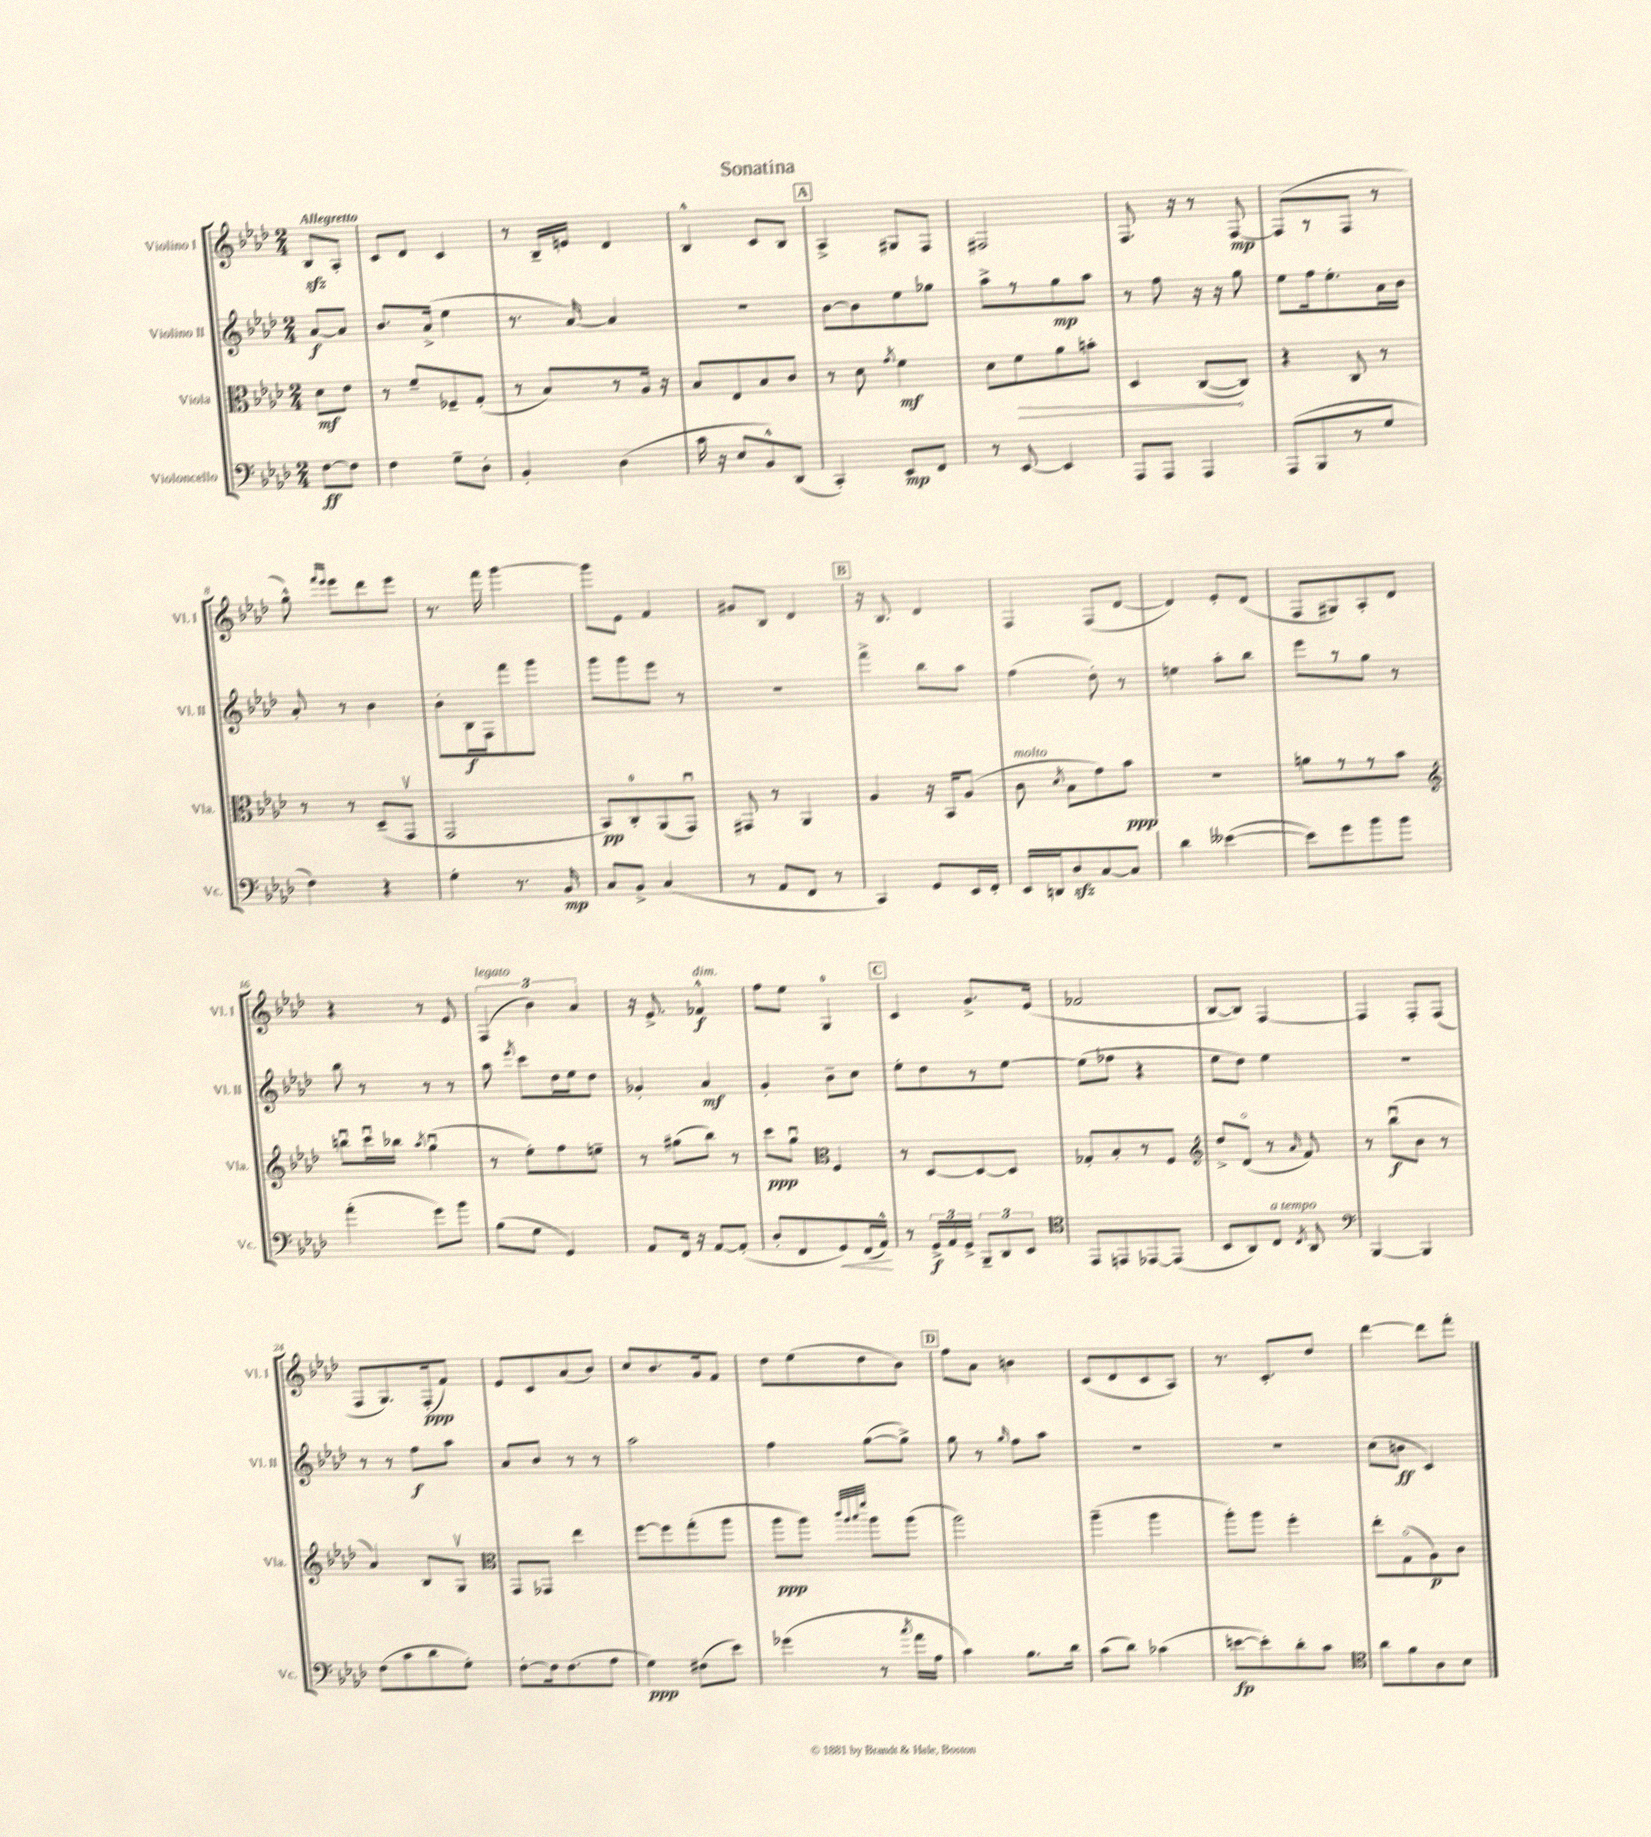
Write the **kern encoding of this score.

**kern	**dynam	**kern	**dynam	**kern	**dynam	**kern	**dynam
*part4	*part4	*part3	*part3	*part2	*part2	*part1	*part1
*staff4	*staff4	*staff3	*staff3	*staff2	*staff2	*staff1	*staff1
*I"Violoncello	*	*I"Viola	*	*I"Violino II	*	*I"Violino I	*
*I'Vc.	*	*I'Vla.	*	*I'Vl. II	*	*I'Vl. I	*
*clefF4	*	*clefC3	*	*clefG2	*	*clefG2	*
*k[b-e-a-d-]	*	*k[b-e-a-d-]	*	*k[b-e-a-d-]	*	*k[b-e-a-d-]	*
*M2/4	*	*M2/4	*	*M2/4	*	*M2/4	*
=	=	=	=	=	=	=	=
!	!	!	!	!	!	!LO:TX:a:B:t=Allegretto	!
[8F\L	ff	8d-\L	mf	[8a-/L	f	8B-zz/L	.
8F\J]	.	8e-\J	.	8a-/J]	.	8A-'/J	.
=1	=1	=1	=1	=1	=1	=1	=1
4F\	.	8r	.	8.b-/L	.	8c/L	.
.	.	8f~/L	.	.	.	8d-/J	.
.	.	.	.	(16a-^/Jk	.	.	.
8G~\L	.	8F-X~/	.	4ee-\	.	4c/	.
8D-'\J	.	(8G'/J	.	.	.	.	.
=2	=2	=2	=2	=2	=2	=2	=2
4BB-'/	.	8r	.	8.r	.	8r	.
.	.	8B-/L)	.	.	.	16B-~/LL	.
.	.	.	.	[16a-/)	.	16en/JJ	.
(4D-\	.	8r	.	4a-/]	.	4d-/	.
.	.	16A-/Jk	.	.	.	.	.
.	.	16r	.	.	.	.	.
=3	=3	=3	=3	=3	=3	=3	=3
16c\	.	8B-/L	.	2r	.	4B-^^/	.
16r	.	.	.	.	.	.	.
8E-/L	.	8E-/	.	.	.	.	.
8BB-^^/)	.	8B-/	.	.	.	8c/L	.
(8DD-/J	.	8c/J	.	.	.	8B-/J	.
!!LO:REH:place=s1:t=A
=4	=4	=4	=4	=4	=4	=4	=4
4CC'/)	.	8r	.	[8b-\L	.	4A-^/	.
.	.	8d-\	.	8b-\]	.	.	.
.	.	8qg/	.	.	.	.	.
8EE-/L	mp	4f\	mf	8ee-\	.	8G#X/L	.
8FF/J	.	.	.	8gg-X\J	.	8F/J	.
=5	=5	=5	=5	=5	=5	=5	=5
8r	.	8d-\L	.	8aa-^\L	.	2F#X/	.
!	!	!	!LO:HP:b	!	!	!	!
[8EE-/	.	8f\	>	8r	.	.	.
4EE-/]	.	8a-\	.	8gg\	mp	.	.
.	.	8bn'\J	.	8aa-\J	.	.	.
=6	=6	=6	=6	=6	=6	=6	=6
8AAA-/L	.	4D-/	.	8r	.	8.F/	.
8AAA-/J	.	.	.	8ff\	.	.	.
.	.	.	.	.	.	16r	.
4AAA-/	.	([8C/L	.	16r	.	8r	.
.	.	.	.	16r	.	.	.
.	.	8C/J])	]	8gg\	.	[8F/	mp
=7	=7	=7	=7	=7	=7	=7	=7
(8AAA-/L	.	4r	.	8ee-\L	.	(8F/L]	.
8BBB-/	.	.	.	16ff\k	.	8r	.
.	.	.	.	8.ee-'\	.	.	.
8r	.	8C/	.	.	.	8F/J	.
8G/J	.	8r	.	16a-\L	.	8r	.
.	.	.	.	16b-\JJ	.	.	.
!!LO:LB:g=z
=8	=8	=8	=8	=8	=8	=8	=8
4F\)	.	8r	.	8a-'/	.	8gg^^\)	.
.	.	.	.	.	.	16qqfff/LL	.
.	.	.	.	.	.	16qqeee-/JJ	.
.	.	8r	.	8r	.	8eee-\L	.
4r	.	(8D-~/L	.	4b-\	.	8ddd-\	.
.	.	8GGv/J	.	.	.	8eee-\J	.
=9	=9	=9	=9	=9	=9	=9	=9
4G'\	.	2GG/	.	8b-'\L	.	8.r	.
.	.	.	.	16B-\L	f	.	.
.	.	.	.	16F\J	.	16fff\	.
8.r	.	.	.	8fff\	.	[4ggg\	.
.	.	.	.	8ggg\J	.	.	.
16BB-/	mp	.	.	.	.	.	.
=10	=10	=10	=10	=10	=10	=10	=10
8C/L	.	8BB-/L)	pp	8ggg\L	.	8ggg\L]	.
8BB-^/J	.	8C'/	.	8ggg\	.	8e-\J	.
(4C/	.	(8AA-/	.	8eee-\J	.	4f/	.
.	.	8GGu/J)	.	8r	.	.	.
=11	=11	=11	=11	=11	=11	=11	=11
8r	.	8GG#X/	.	2r	.	8g#X/L	.
8AA-/L	.	8r	.	.	.	8B-/J	.
8FF/J	.	4AA-/	.	.	.	4d-/	.
8r	.	.	.	.	.	.	.
!!LO:REH:place=s1:t=B
=12	=12	=12	=12	=12	=12	=12	=12
4CC/)	.	4A-/	.	4fff^\	.	16r	.
.	.	.	.	.	.	8.B-/	.
8GG/L	.	16r	.	8bb-\L	.	4d-/	.
.	.	16BB-/KL	.	.	.	.	.
16EE-/L	.	(8A-/J	.	8aa-\J	.	.	.
16FF'/JJ	.	.	.	.	.	.	.
=13	=13	=13	=13	=13	=13	=13	=13
!	!	!LO:TX:a:i:t=molto	!	!	!	!	!
16EE-/LL	.	8c\	.	(4ff\	.	4F/	.
16DDn/J	.	.	.	.	.	.	.
.	.	8qd-/	.	.	.	.	.
8D-zz/	.	8B-\L	.	.	.	.	.
[8C/	.	8g\)	.	8dd-'\)	.	(8F/L	.
8C/J]	.	8b-\J	ppp	8r	.	[8d-/J	.
=14	=14	=14	=14	=14	=14	=14	=14
4d-\	.	2r	.	4een\	.	4d-/])	.
([4e--X\	.	.	.	8aa-'\L	.	8e-'/L	.
.	.	.	.	8bb-\J	.	(8d-/J	.
=15	=15	=15	=15	=15	=15	=15	=15
8e--\L])	.	8an\L	.	8eee-\L	.	8F/L	.
8g\	.	8r	.	8r	.	8G#X/)	.
8b-\	.	8r	.	8gg\J	.	8A-'/	.
8b-\J	.	8b-\J	.	8r	.	8d-/J	.
!!LO:LB:g=z
=16	=16	=16	=16	=16	=16	=16	=16
*	*	*clefG2	*	*	*	*	*
(4a-'\	.	8bbnu\L	.	8bb-\	.	4r	.
.	.	16cccu\L	.	8r	.	.	.
.	.	16bb-X\JJ	.	.	.	.	.
.	.	8qaa-/	.	.	.	.	.
8g\L)	.	(4ggu\	.	8r	.	8r	.
8b-\J	.	.	.	8r	.	8e-/	.
=17	=17	=17	=17	=17	=17	=17	=17
!	!	!	!	!	!	!LO:TX:a:i:t=legato	!
(8B-\L	.	8r	.	8aa-\	.	(6F/	.
.	.	.	.	8qeee-/	.	.	.
8G\J	.	8ee-'\L)	.	8ccc\L	.	.	.
.	.	.	.	.	.	6b-\)	.
4GG/)	.	8ff\	.	16dd-\L	.	.	.
.	.	.	.	16ee-\J	.	.	.
.	.	.	.	.	.	6a-/	.
.	.	8een~\J	.	8dd-\J	.	.	.
=18	=18	=18	=18	=18	=18	=18	=18
8AA-/L	.	8r	.	4g-X'/	.	16r	.
.	.	.	.	.	.	8.e-^/	.
16FF/Jk	.	(8gg#X\L	.	.	.	.	.
16r	.	.	.	.	.	.	.
!	!	!	!	!	!	!LO:TX:a:i:t=dim.	!
[8AA-/L	.	8bb-\J)	.	4a-/	mf	4f-X^^/	f
(8AA-'/J]	.	8r	.	.	.	.	.
=19	=19	=19	=19	=19	=19	=19	=19
8D-'/L	.	8ccc\L	ppp	4g'/	.	8ff\L	.
8FF/	.	8ggu\J	.	.	.	8ee-\J	.
*	*	*clefC3	*	*	*	*	*
!	!LO:HP:b	!	!	!	!	!	!
8GG/)	<	4F/	.	8b-~\L	.	4G/	.
(16FF/L	.	.	.	8cc\J	.	.	.
16AA-^^/JJ)	.	.	.	.	.	.	.
.	[	.	.	.	.	.	.
!!LO:REH:place=s1:t=C
=20	=20	=20	=20	=20	=20	=20	=20
8r	.	8r	.	8ee-'\L	.	4c/	.
24GG^/LL	f	[8D-/L	.	8dd-\	.	.	.
24AA-/	.	.	.	.	.	.	.
24GG^/JJ	.	.	.	.	.	.	.
12BBB-~/L	.	8D-/_	.	8r	.	8.g^/L	.
12DD-/	.	.	.	.	.	.	.
.	.	8D-/J]	.	[8ee-\J	.	.	.
12EE-/J	.	.	.	.	.	.	.
.	.	.	.	.	.	(16e-/Jk	.
=21	=21	=21	=21	=21	=21	=21	=21
*clefC4	*	*	*	*	*	*	*
8EE-/L	.	8G-X'/L	.	(8ee-\L]	.	2f-X/	.
8EEn/	.	8B-'/	.	8ff-X\J	.	.	.
[8EE-X/	.	8r	.	4r	.	.	.
(8EE-/J]	.	8F/J	.	.	.	.	.
=22	=22	=22	=22	=22	=22	=22	=22
*	*	*clefG2	*	*	*	*	*
8BB-/L	.	8dd-^/L	.	8ee-\L	.	[8B-/L	.
8AA-/)	.	(8d-/J	.	8dd-\J)	.	8B-/J])	.
!LO:TX:a:i:t=a tempo	!	!	!	!	!	!	!
8C/J	.	8r	.	4ee-\	.	[4F/	.
8qC/	.	16qqa-/	.	.	.	.	.
8AA-/	.	8f/)	.	.	.	.	.
=23	=23	=23	=23	=23	=23	=23	=23
*clefF4	*	*	*	*	*	*	*
[4BBB-/	.	8r	.	2r	.	4F/]	.
.	.	(8bb-u\L	f	.	.	.	.
4BBB-/]	.	8b-\J	.	.	.	8F'/L	.
.	.	8r	.	.	.	(8F/J	.
!!LO:LB:g=z
=24	=24	=24	=24	=24	=24	=24	=24
(8F\L	.	4a-/)	.	8r	.	8F/L	.
8c\	.	.	.	8r	.	8.G/)	.
8d-\	.	8B-/L	.	8ff\L	f	.	.
.	.	.	.	.	.	(16F'/k	ppp
8G'\J)	.	8Gv/J	.	8aa-\J	.	8f/J)	.
=25	=25	=25	=25	=25	=25	=25	=25
*	*	*clefC3	*	*	*	*	*
[8F'\L	.	8GG/L	.	8a-/L	.	8e-/L	.
16F\k]	.	8GG-X/J	.	8b-/J	.	8c/	.
(8.F\	.	.	.	.	.	.	.
.	.	4ee-\	.	8r	.	(8a-/	.
8A-\J	.	.	.	8r	.	8b-/J)	.
=26	=26	=26	=26	=26	=26	=26	=26
4G\)	ppp	[8ff\L	.	2aa-\	.	8cc/L	.
.	.	8ff\]	.	.	.	8.b-/	.
(8F#X\L	.	(8gg'\	.	.	.	.	.
.	.	.	.	.	.	16g/k	.
8e-\J)	.	8aa-\J	.	.	.	8f/J	.
=27	=27	=27	=27	=27	=27	=27	=27
(4g-X\	.	8aa-\L	ppp	4ff\	.	8dd-\L	.
.	.	8aa-\J)	.	.	.	(8ee-\	.
.	.	32qqccc/LLL	.	.	.	.	.
.	.	32qqaa-/	.	.	.	.	.
.	.	32qqbb-/	.	.	.	.	.
.	.	32qqfff/JJJ	.	.	.	.	.
8r	.	8aa-\L	.	([8gg\L	.	8dd-\	.
8qcc/	.	.	.	.	.	.	.
16a-\LL	.	(8aa-\J	.	8gg^\J])	.	8b-\J)	.
16A-\JJ	.	.	.	.	.	.	.
!!LO:REH:place=s1:t=D
=28	=28	=28	=28	=28	=28	=28	=28
4c\)	.	2aa-\)	.	8gg\	.	8ff\L	.
.	.	.	.	8r	.	8a-\J	.
.	.	.	.	16qqgg/	.	.	.
8.B-\L	.	.	.	8ff\L	.	4bn\	.
.	.	.	.	8aa-\J	.	.	.
16d-\Jk	.	.	.	.	.	.	.
=29	=29	=29	=29	=29	=29	=29	=29
(8c\L	.	(4aa-~\	.	2r	.	(8c/L	.
8d-\J)	.	.	.	.	.	8d-/	.
(4c-X\	.	4aa-\	.	.	.	8c/	.
.	.	.	.	.	.	8A-/J)	.
=30	=30	=30	=30	=30	=30	=30	=30
[8en\L	fp	8aa-'\L)	.	2r	.	8.r	.
8e'\])	.	8aa-\J	.	.	.	.	.
.	.	.	.	.	.	8.c'/L	.
8d-'\	.	4ff'\	.	.	.	.	.
8c\J	.	.	.	.	.	8dd-/J	.
=31	=31	=31	=31	=31	=31	=31	=31
*clefC4	*	*	*	*	*	*	*
8a-\L	.	8ee-'\L	.	(8cc\L	.	[4ddd-\	.
8f\	.	(8G\	.	8bn\J	ff	.	.
8A-\	.	8A-\)	p	4c/)	.	8ddd-\L]	.
8B-\J	.	8c\J	.	.	.	8fff'\J	.
==	==	==	==	==	==	==	==
*-	*-	*-	*-	*-	*-	*-	*-
